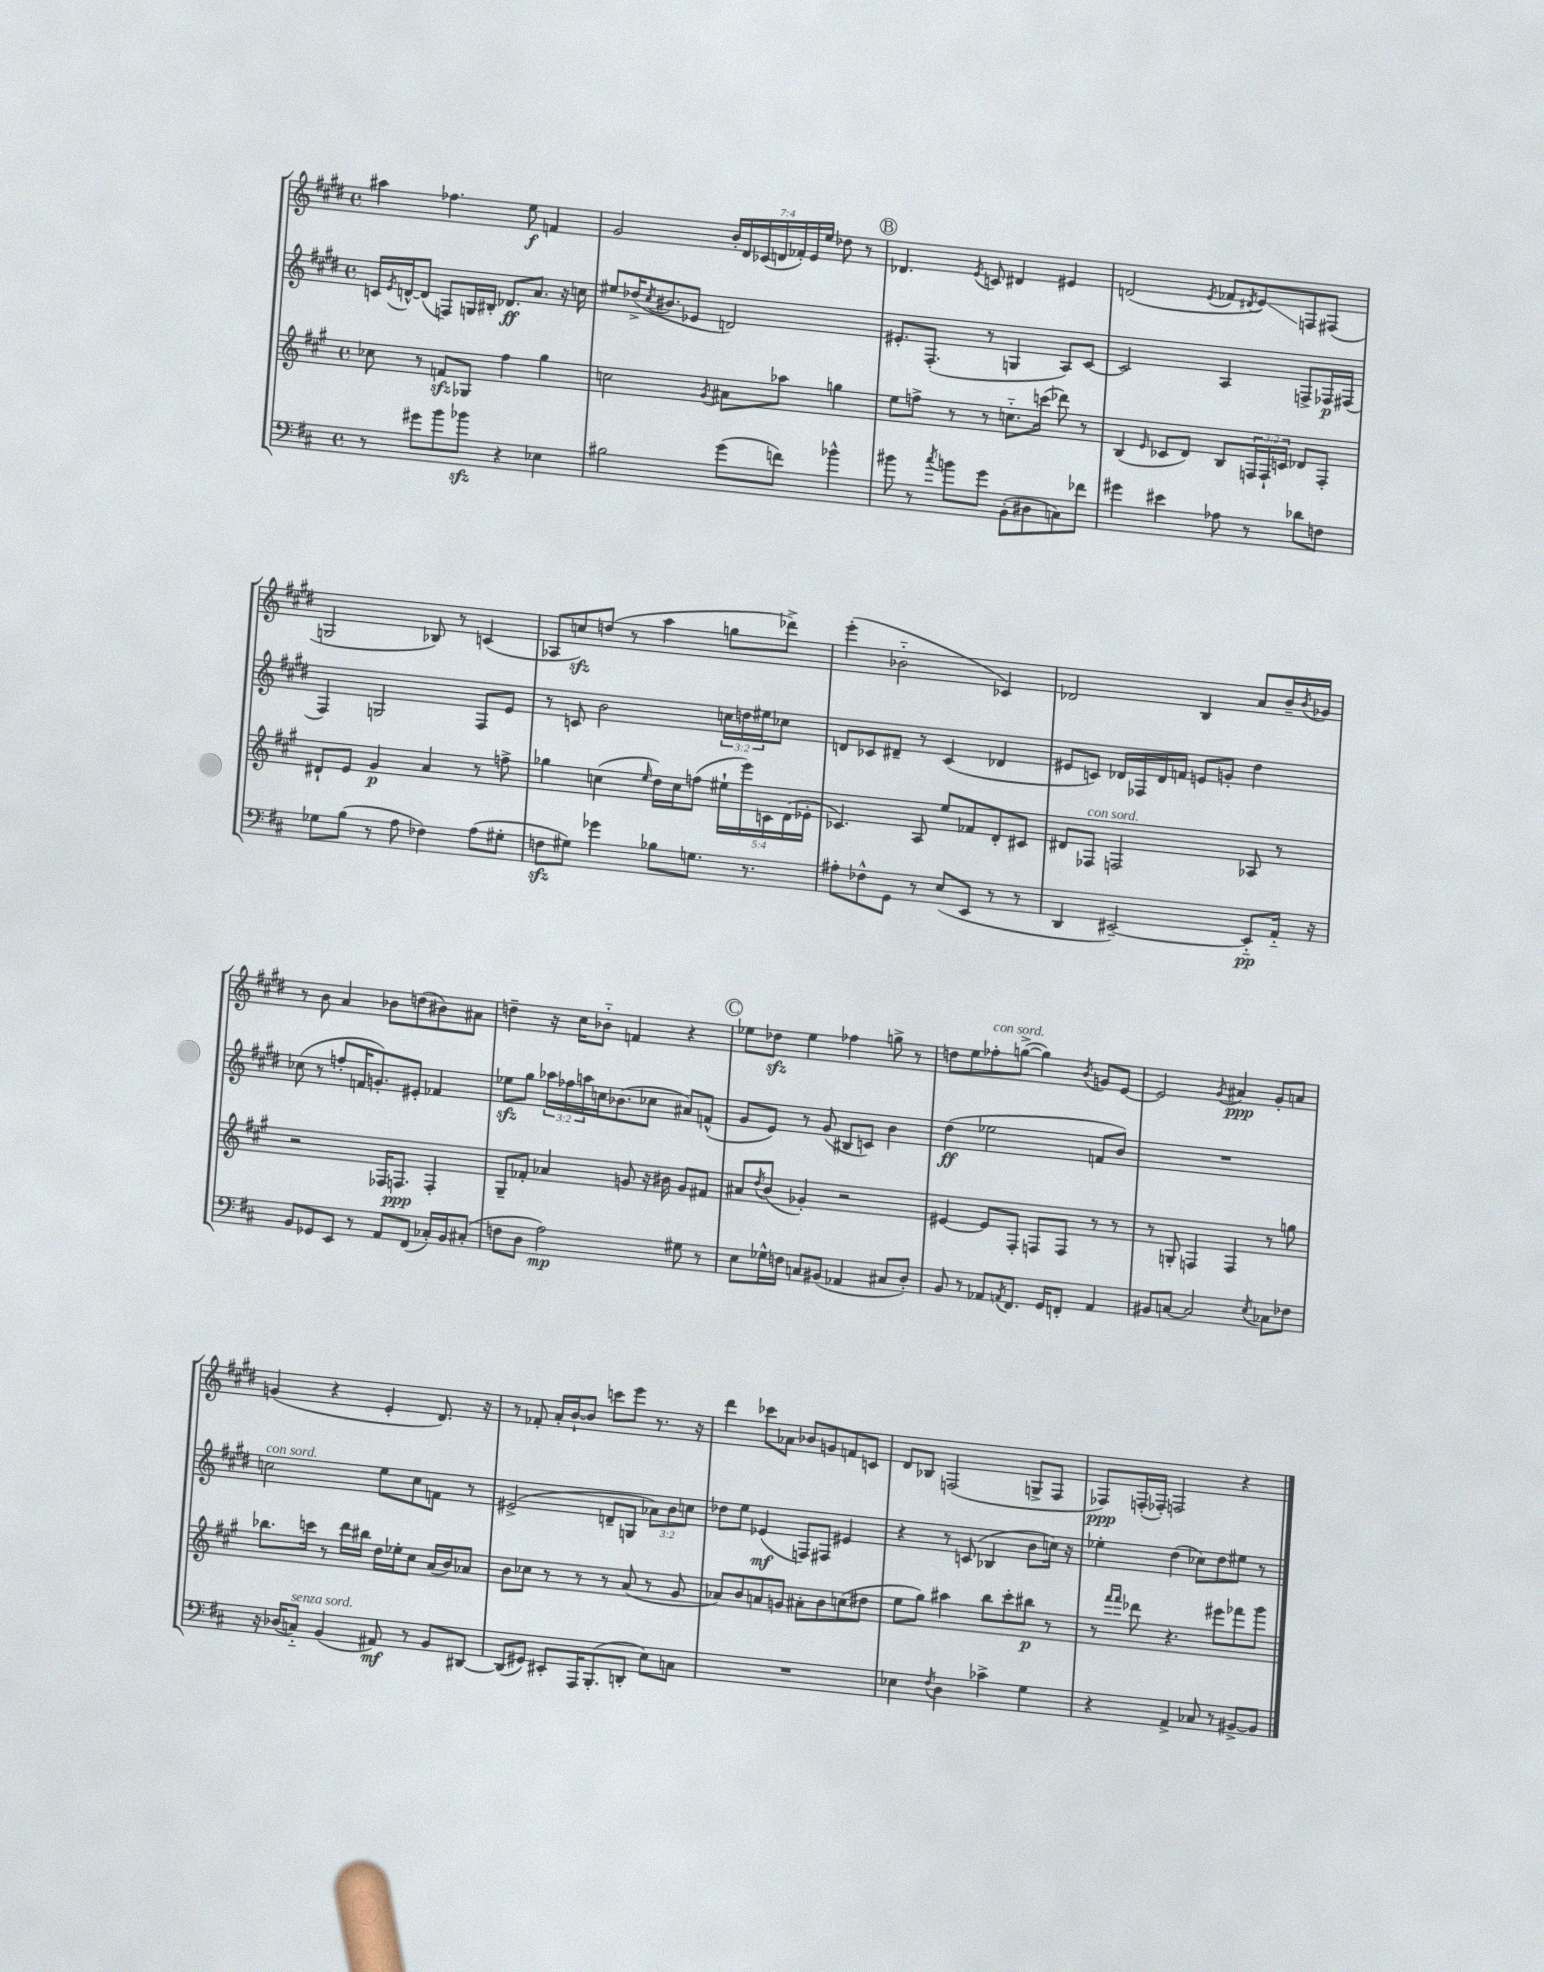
<<
\new StaffGroup <<
\new Staff = "s0" {
    \clef treble \key e \major \defaultTimeSignature \time 4/4 \override Staff.TupletNumber.text = #tuplet-number::calc-fraction-text
    ais''4 fes''4. e''8\f f'4 |
    gis'2 \tuplet 7/4 { b'16-. dis'16 ces'16( d'16 fes'16-.) e'16 e''16 } des''8 r8 |
    \mark \markup { \circle "B" } des'4. \acciaccatura { e'8 } c'8 dis'4 eis'4 |
    d'2( \acciaccatura { e'8 } fes'8 \acciaccatura { dis'8 } e'8\glissando) f8 fis8( |
    g2 bes8) r8 c'4( |
    aes8 c''8\sfz) d''8( r8 a''4 g''8 des'''8->) |
    e'''4-.( bes'2-_ ces'4) |
    des'2 b4 a'8 b'16-- \acciaccatura { b'8 } ges'16 |
    r8 b'8 a'4 bes'8 d''8( bis'8) ais'8 |
    d''4-- r16 cis''16 bes'8-_ f'4 r4 |
    \mark \markup { \circle "C" } ees''8 des''8\sfz ees''4 fes''4 g''8-> r8 |
    d''8 e''8 fes''8-.^\markup { \italic "con sord." } g''8~->( g''4) \acciaccatura { b'8 } g'8 e'8~ |
    e'2 \acciaccatura { gis'8 } ais'4\ppp gis'8-. a'8 |
    g'4( r4 e'4-. dis'8.) r16 |
    r8 fes'8-. a'16-. b'16~-! b'8 c'''8 e'''8 r8. r16 |
    dis'''4 ces'''8 aes'8 bes'8 g'8 f'8 c'8 |
    dis'8 bes8 f2( g8-> f8 |
    fes8\ppp) f16-.( fes16-.) f2 r4 \bar "|." |
}
\new Staff = "s1" {
    \clef treble \key e \major \defaultTimeSignature \time 4/4 \override Staff.TupletNumber.text = #tuplet-number::calc-fraction-text
    c'16 \acciaccatura { e'8 } d'16~-^ d'8( f8) g16 bis16-. des'8.\ff a'8. r16 c''16 |
    eis''8 des''16->( \acciaccatura { cis''8 } bis'8. ees'8 d'2) |
    \mark \markup { \circle "B" } eis'8.-. fis8.-.( r8 g4 a8) cis'8~ |
    cis'2 a4 f8-> fes16\p fis16( |
    fis4) g2 fis8 e'8 |
    r8 c'8 b'2 \tuplet 3/2 { c''16 d''16 eis''16 } ces''8 |
    d'8 ces'8 dis'8-- r8 ces'4( des'4 |
    eis'8 c'8) des'16 fes16 des'16 f'16 e'8 g'8-. dis''4 |
    ces''8( r8 f''8-. f'16 g'8.-.) eis'8-. fes'4 |
    ees''8\sfz gis''8 \tuplet 3/2 { aes''16 fes''16 a''16 } c''16 bes'8.( ces''8 ais'8) f'8-^( |
    \mark \markup { \circle "C" } gis'8 e'8) r8 gis'8( bis8 c'8) b'4 |
    dis''4\ff( ees''2 f'8 b'8) |
    R1 |
    c''2^\markup { \italic "con sord." } e''8 c''8 f'8 r8 |
    eis'2->( d'8-- g8 \tuplet 3/2 { aes'8) b'8 c''8 } |
    des''8 e''8 ees'4\mf( f8) fis8 eis'4 |
    r4 r8 c'8( bes4 b'8 c''16) r16 |
    ees''4-. dis''4( ces''8) dis''8 eis''8 r8 \bar "|." |
}
\new Staff = "s2" {
    \clef treble \key a \major \defaultTimeSignature \time 4/4 \override Staff.TupletNumber.text = #tuplet-number::calc-fraction-text
    ces''8 r8 f'8\sfz ges8 fis''4 gis''4 |
    c''2 \acciaccatura { gis'8 } ais'8 aes''8 g''4 |
    \mark \markup { \circle "B" } e''8 f''8-> r8 r8 c''8.-_ c'''16( des'''8) r8 |
    b4( \grace { e'16 } ces'8 d'8) b8 \tuplet 3/2 { f16 f16-! c'16 } des'8 f8-. |
    dis'8-! e'8 gis'4\p a'4 r8 f''8-> |
    ges''4 c''4( \grace { e''16 } d''16) c''16 f''8( \tuplet 5/4 { eis''16-! e'''16) c'16 d'16( ees'16-. } |
    ces'4.) a8 e''8 fes'8 d'8-. cis'8 |
    dis'8 fes8^\markup { \italic "con sord." } f2 aes8 r8 |
    r2 fes16 f8.\ppp f4-. |
    gis8-- fes'8-. aes'4 g'8 r16 bis'16 g'8 fis'8 |
    \mark \markup { \circle "C" } ais'8 \acciaccatura { d''8 } b'8( ges'4-.) r2 |
    eis'4~ eis'8 fis8-. f8 f8 r8 r8 |
    r8 g8-. f4 f4 r8 g''8 |
    bes''8. c'''16 r8 d'''16 bis''16 d''16 ees''16-. cis''8 a'16( b'16) aes'8 |
    b'8 ces''8 r8 r8 r8 a'8( r8 gis'8 |
    aes'8) b'8 a'8 g'8 ais'8-. b'8 c''8( dis''8 |
    e''8 gis''8) ais''4 b''8 cis'''8-. bis''8\p r8 |
    r8 \grace { fis'''16 fis'''16 } des'''8 r4. eis'''8 fes'''8 gis'''8 \bar "|." |
}
\new Staff = "s3" {
    \clef bass \key d \major \defaultTimeSignature \time 4/4
    r8 gis'8 b'8 bes'8\sfz r4 ees4 |
    bis2 g'8( f'8) bes'4-^ |
    \mark \markup { \circle "B" } bis'8 r8 \acciaccatura { cis''8 } b'8 g'8 b,8-.( dis8 c8) fes'8 |
    gis'4 eis'4 aes8 r8 des'8 f8 |
    ges8 b8( r8 a8 fes4) a8( gis8-. |
    f8\sfz gis8) ges'4 bes8 g8. r8. |
    ais8-. fes8-^ g,8 r8 e8( e,8 r8 r8 |
    d,4 eis,2~--) eis,8-_\pp a,16-_ r16 |
    b,8 ges,8 e,8 r8 a,8 fis,8( ces16-.) b,16 cis8-.( |
    f8 d8 a2\mp) gis8 r8 |
    \mark \markup { \circle "C" } e8 ges16-^ f16 c8 bis,8( aes,4 cis8 d8-.) |
    b,8 r8 aes,8 \acciaccatura { a,8 } fis,8. g,16 f,8-. a,4 |
    bis,8 c8~ c2 \acciaccatura { e8 } ces8 fes8 |
    r16 des16( c8-_^\markup { \italic "senza sord." }) b,4( ais,8\mf) r8 b,8 dis,8~ |
    dis,8( gis,8) eis,8-. a,,16 b,,8.-.( d,8-. e8) c8 |
    R1 |
    ees4 \acciaccatura { fis8 } d4 ces'4-> g4 |
    r4 a,4-> ces8 r8 bis,8~-> bis,8 \bar "|." |
}
>>
>>
\layout { \context { \Score \remove "Bar_number_engraver" } }
